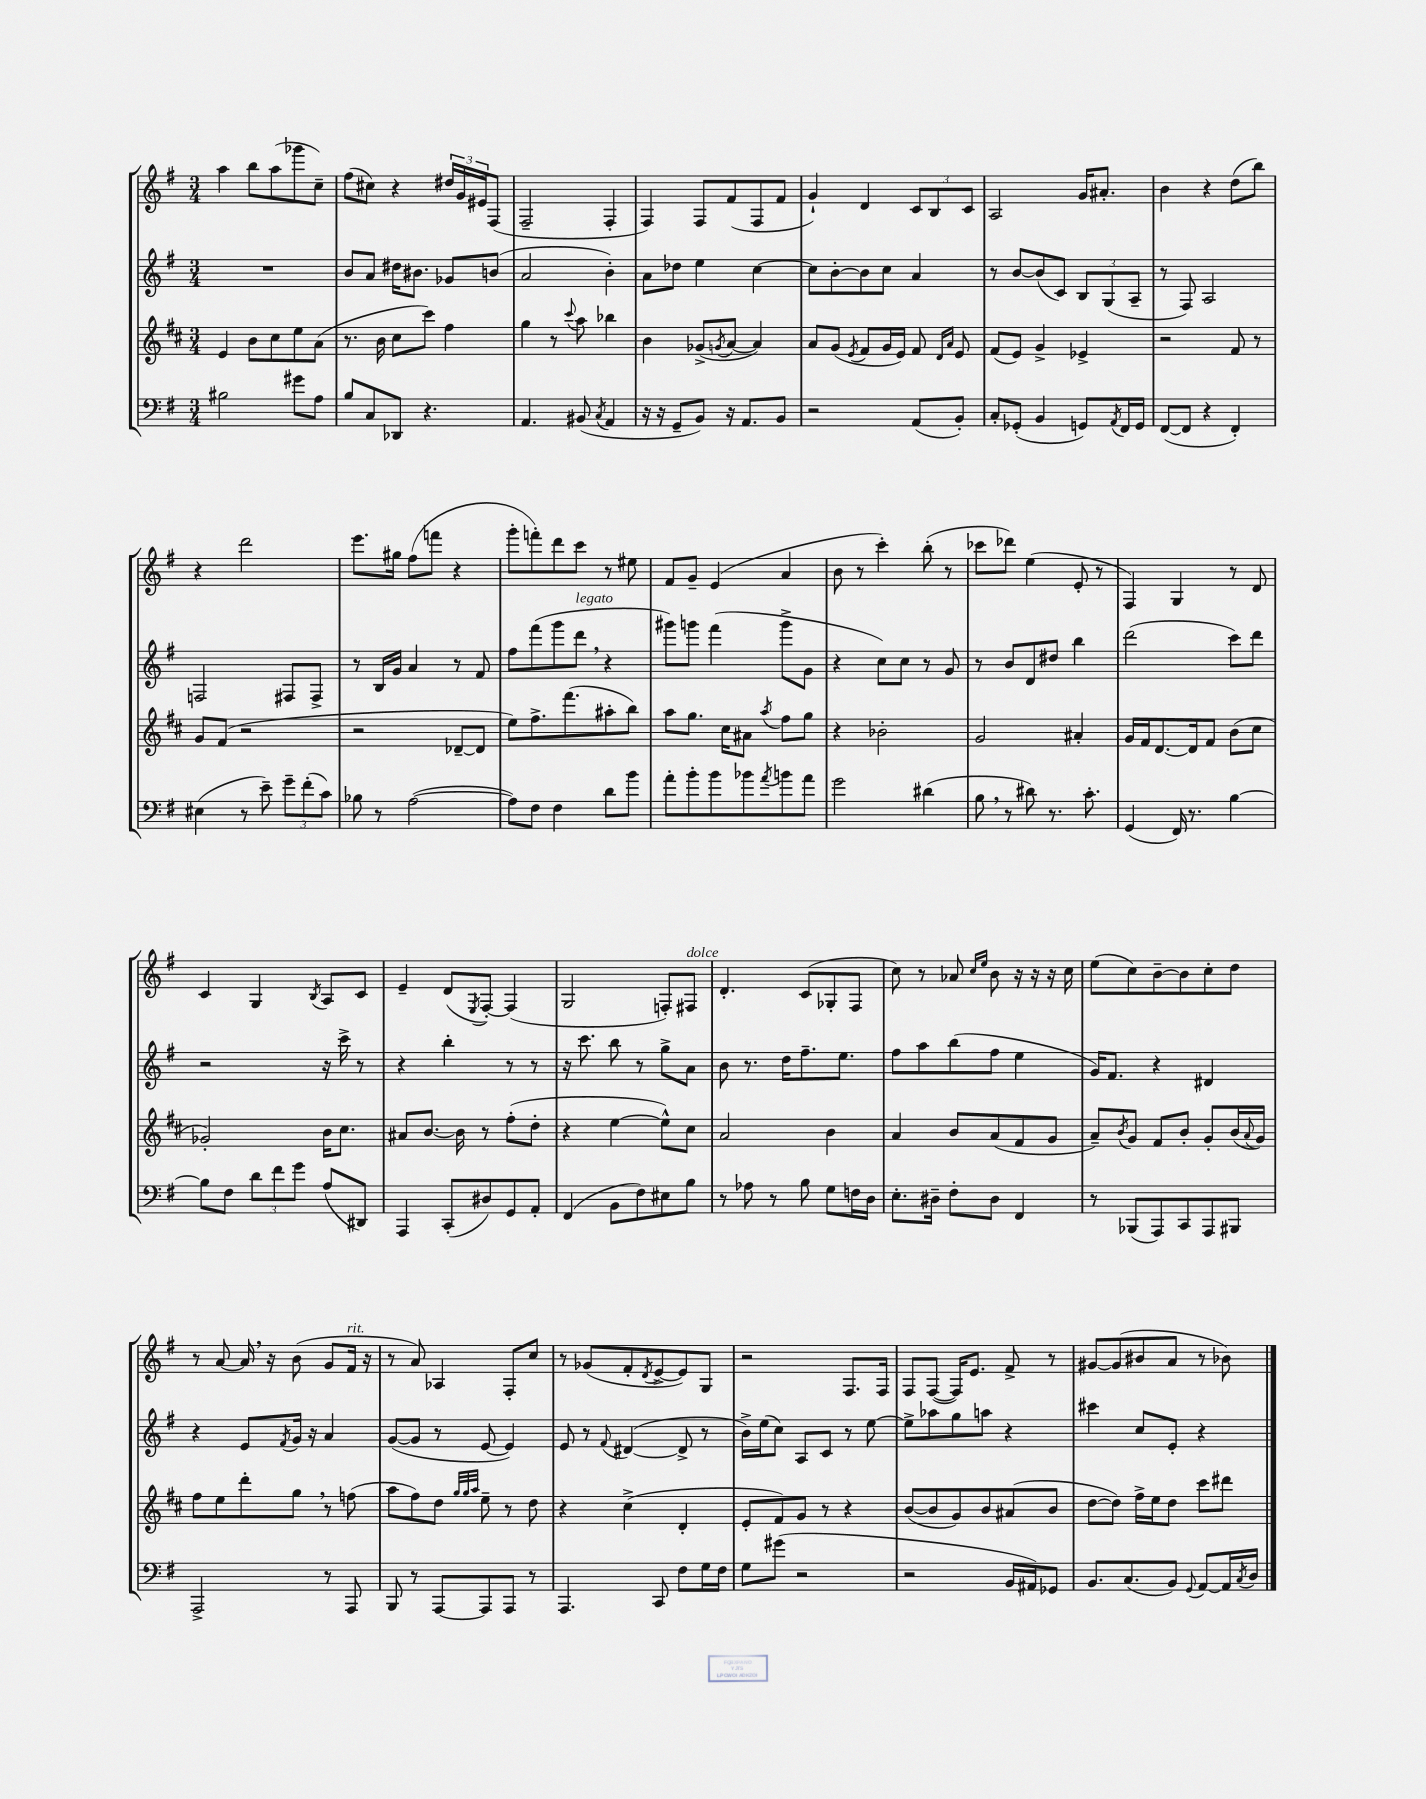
<<
\new StaffGroup <<
\new Staff = "s0" {
    \clef treble \key g \major \numericTimeSignature \time 3/4
    a''4 b''8 a''8( ges'''8 c''8--) |
    fis''8( cis''8) r4 \tuplet 3/2 { dis''16 g'16 eis'16 } fis8( |
    fis2-- fis4-. |
    fis4) fis8 fis'8( fis8 fis'8 |
    g'4-!) d'4 \tuplet 3/2 { c'8 b8 c'8 } |
    a2 g'16 ais'8.-. |
    b'4 r4 d''8( b''8) |
    r4 d'''2 |
    e'''8. gis''16 fis''8( f'''8 r4 |
    g'''8-. f'''8-.) d'''8 c'''8 r8 eis''8 |
    fis'8 g'8-- e'4( a'4 |
    b'8 r8 c'''4-.) b''8-.( r8 |
    ces'''8 des'''8) e''4( e'8-. r8 |
    fis4) g4 r8 d'8 |
    c'4 g4 \acciaccatura { b8 } a8 c'8 |
    e'4-- d'8( \acciaccatura { e8 } fis8~-.) fis4( |
    g2 f8-.) fis8^\markup { \italic "dolce" } |
    d'4.-. c'8( ges8-. fis8 |
    c''8) r8 aes'8 \grace { c''16 e''16 } b'8 r16 r16 r16 c''16 |
    e''8( c''8) b'8~-- b'8 c''8-. d''8 |
    r8 a'8~ a'16 \breathe r16 b'8( g'8 fis'16^\markup { \italic "rit." } r16 |
    r8 a'8) aes4 fis8-. c''8 |
    r8 ges'8( fis'8-. \acciaccatura { d'8 } e'8~-> e'8) g8 |
    r2 fis8. fis16 |
    fis8 fis8~( fis16) e'8. fis'8-> r8 |
    gis'8~ gis'8( bis'8 a'8 r8 bes'8) \bar "|." |
}
\new Staff = "s1" {
    \clef treble \key g \major \numericTimeSignature \time 3/4
    R2. |
    b'8 a'8 dis''16 bis'8. ges'8 b'8( |
    a'2 b'4-.) |
    a'8 des''8 e''4 c''4~ |
    c''8 b'8~-. b'8 c''8 a'4 |
    r8 b'8~ b'8( c'8) \tuplet 3/2 { b8 g8( a8-- } |
    r8 fis8) a2 |
    f2 fis8 fis8-> |
    r8 b16 g'16 a'4 r8 fis'8 |
    fis''8 fis'''8( g'''8 d'''8^\markup { \italic "legato" } \breathe r4 |
    gis'''8) g'''8 fis'''4( g'''8-> g'8 |
    r4 c''8) c''8 r8 g'8 |
    r8 b'8 d'8 dis''8 b''4 |
    d'''2( c'''8) d'''8 |
    r2 r16 c'''16-> r8 |
    r4 b''4-. r8 r8 |
    r16 c'''8. b''8 r8 g''8-> a'8 |
    b'8 r8. d''16 fis''8.-- e''8. |
    fis''8 a''8 b''8( fis''8 e''4 |
    g'16) fis'8. r4 dis'4 |
    r4 e'8 \acciaccatura { fis'8 } g'16 r16 a'4 |
    g'8~( g'8 r8 e'8~ e'4) |
    e'8 r8 \appoggiatura { fis'8 } dis'4~( dis'8-> r8 |
    b'16->) e''16( c''8) a8 c'8 r8 e''8~ |
    e''8-> aes''8 g''8 a''8 r4 |
    cis'''4 c''8 e'8-. r4 \bar "|." |
}
\new Staff = "s2" {
    \clef treble \key d \major \numericTimeSignature \time 3/4
    e'4 b'8 cis''8 e''8 a'8( |
    r8. b'16 cis''8 cis'''8) fis''4 |
    g''4 r8 \appoggiatura { cis'''8 } a''8 bes''4 |
    b'4 ges'8->( \acciaccatura { g'8 } a'8~ a'4) |
    a'8 g'8( \acciaccatura { e'8 } fis'8 g'16 e'16) fis'8 \grace { d'16 a'16 } e'8 |
    fis'8( e'8) g'4-> ees'4-> |
    r2 fis'8 r8 |
    g'8 fis'8( r2 |
    r2 des'8~-- des'8 |
    e''8) fis''8.-> fis'''8.( ais''8-. b''8) |
    a''8 g''8. cis''16 ais'8 \acciaccatura { a''8 } fis''8 g''8 |
    r4 bes'2-. |
    g'2 ais'4-. |
    g'16 fis'16 d'8.~ d'16 fis'8 b'8( cis''8 |
    ges'2-.) b'16 cis''8. |
    ais'8 b'8.~ b'16 r8 fis''8-.( d''8-. |
    r4 e''4~ e''8-^) cis''8 |
    a'2 b'4 |
    a'4 b'8 a'8( fis'8 g'8 |
    a'8--) \acciaccatura { b'8 } g'8 fis'8 b'8-. g'8-. b'16( \appoggiatura { a'8 } g'16) |
    fis''8 e''8 d'''8-. g''8 \breathe r8 f''8( |
    a''8 fis''8) d''8 \grace { g''32 g''32 a''32 } e''8-- r8 d''8 |
    r4 cis''4->( d'4-. |
    e'8-. fis'8) g'8 r8 r4 |
    b'8~( b'8 g'8) b'8 ais'8( b'8 |
    d''8~ d''8) fis''16-> e''16 d''8 cis'''8 dis'''8 \bar "|." |
}
\new Staff = "s3" {
    \clef bass \key g \major \numericTimeSignature \time 3/4
    bis2 gis'8 a8 |
    b8 c8 des,8 r4. |
    a,4. bis,8( \acciaccatura { c8 } a,4 |
    r16 r16 g,8-- b,8) r16 a,8. b,8 |
    r2 a,8( b,8-.) |
    c8-. ges,8-.( b,4 g,8) \acciaccatura { a,8 } fis,16 g,16 |
    fis,8~( fis,8 r4 fis,4-.) |
    eis4( r8 e'8--) \tuplet 3/2 { g'8-- fis'8-.( c'8) } |
    bes8 r8 a2~( |
    a8) fis8 fis4 d'8 b'8 |
    a'8-. b'8-. b'8 bes'8 \acciaccatura { a'8 } b'8 a'8 |
    g'2 dis'4( |
    b8 \breathe r8 dis'8) r8. c'8.-. |
    g,4( fis,16) r8. b4~ |
    b8 fis8 \tuplet 3/2 { d'8 fis'8 g'8 } a8( dis,8) |
    a,,4 c,8-.( dis8) g,8 a,8-. |
    fis,4( b,8 fis8) eis8 b8 |
    r8 aes8 r8 b8 g8 f16 d16 |
    e8.-. dis16-- fis8-. dis8 fis,4 |
    r8 bes,,8( a,,8) c,8 a,,8 bis,,8 |
    a,,2-> r8 a,,8 |
    b,,8 r8 a,,8~ a,,8 a,,8 r8 |
    a,,4. c,8 fis8 g16 fis16 |
    g8 gis'8( r2 |
    r2 b,16 ais,16) ges,8 |
    b,8. c8.( b,8) \appoggiatura { g,8 } a,8~ a,16 \acciaccatura { c8 } d16 \bar "|." |
}
>>
>>
\layout { \context { \Score \remove "Bar_number_engraver" } }
